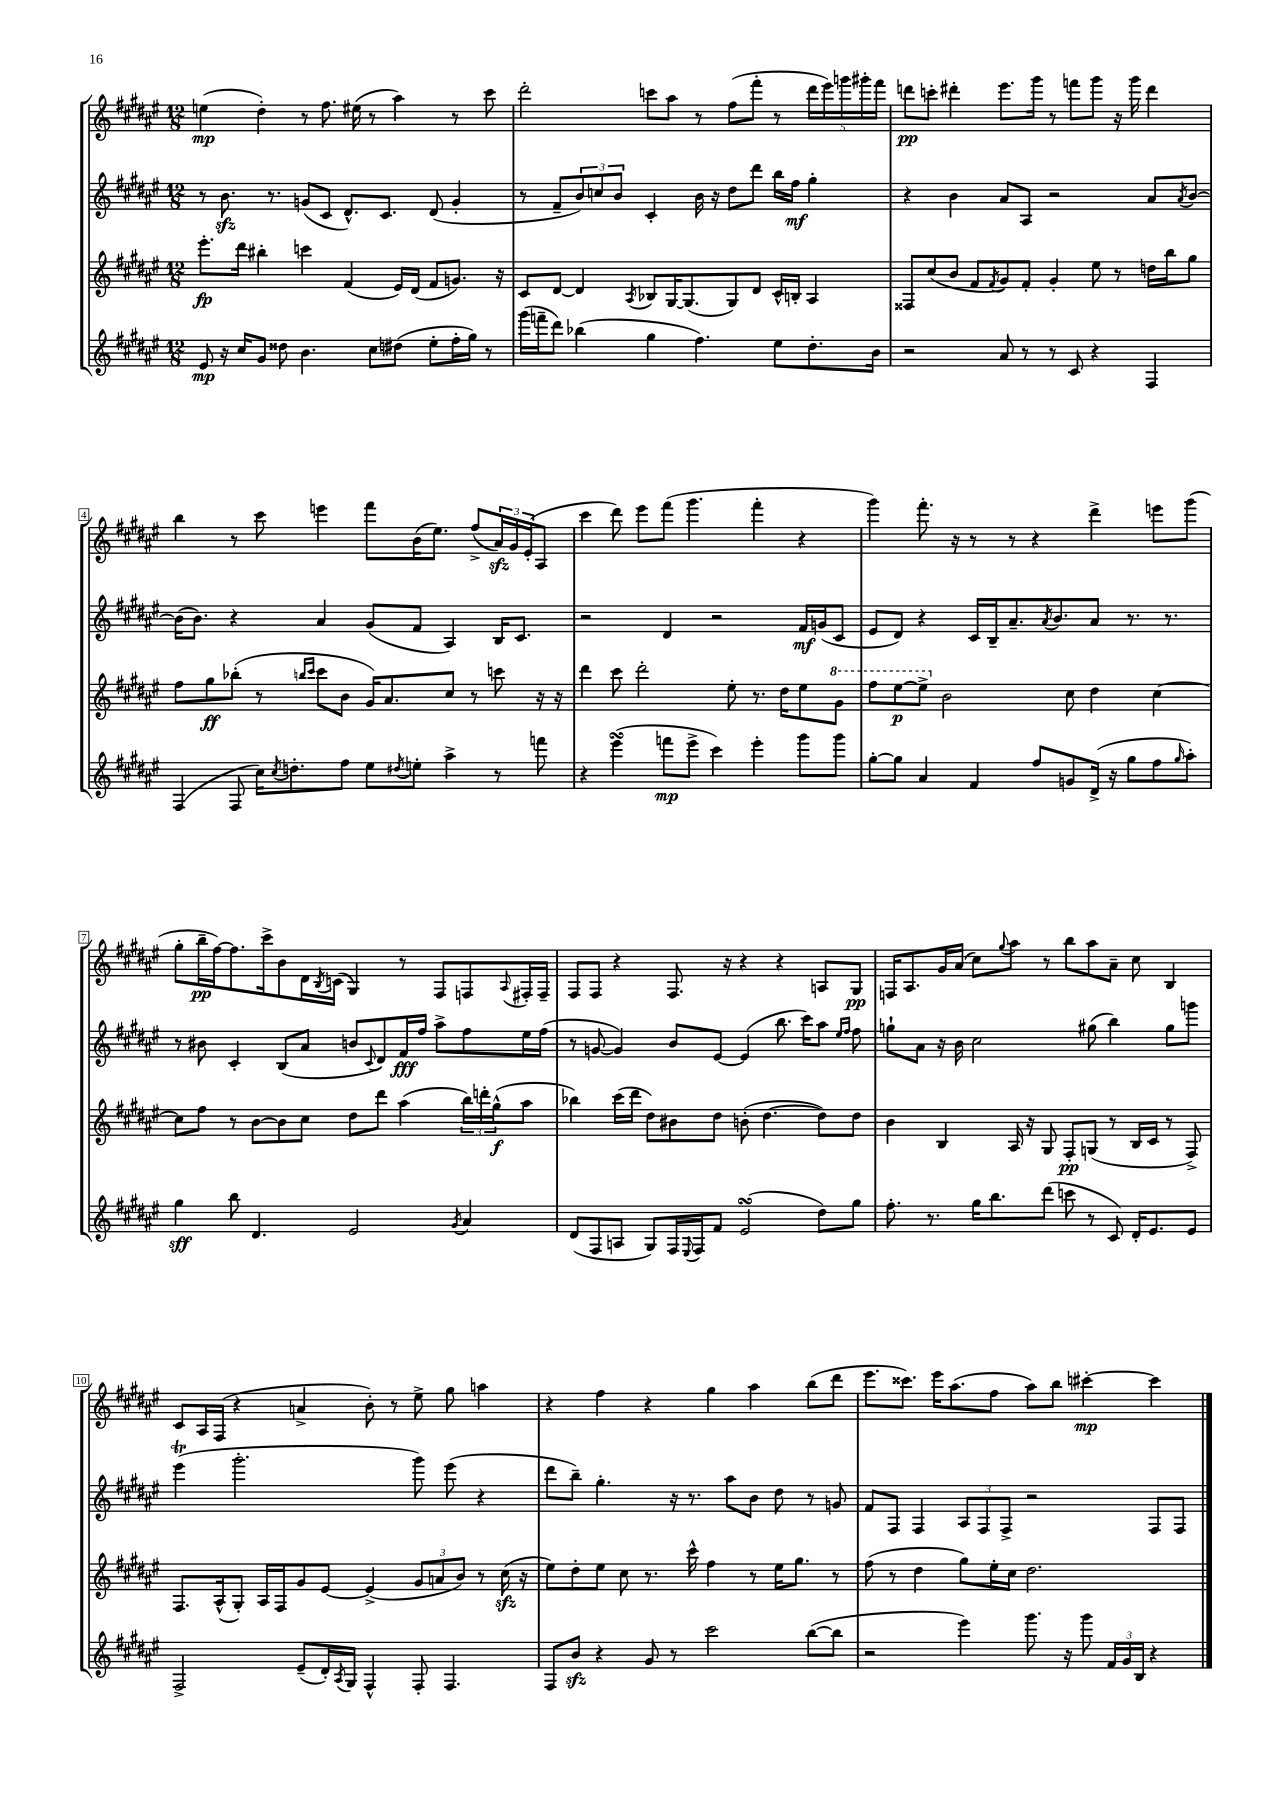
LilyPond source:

<<
\new StaffGroup <<
\new Staff = "s0" {
    \clef treble \key fis \major \numericTimeSignature \time 12/8
    e''4\mp( dis''4-.) r8 fis''8. eis''16( r8 ais''4) r8 cis'''8 |
    dis'''2-. c'''8 ais''8 r8 fis''8( fis'''8-. r8 \tuplet 5/4 { dis'''16 eis'''16) g'''16 gis'''16-. fis'''16 } |
    d'''8\pp c'''8-. dis'''4-. eis'''8. gis'''16 r8 f'''8 gis'''8 r16 gis'''16 dis'''4 |
    b''4 r8 cis'''8 e'''4 fis'''8 b'16( eis''8.) fis''8->( \tuplet 3/2 { ais'16\sfz) gis'16 eis'16-.( } ais8 |
    cis'''4 dis'''8) eis'''8 fis'''8( gis'''4. fis'''4-. r4 |
    gis'''4) fis'''8.-. r16 r8 r8 r4 dis'''4-> e'''8 gis'''8( |
    gis''8-. b''16--\pp fis''16~) fis''8. cis'''16-> b'8 dis'16 \acciaccatura { b8 } c'16( gis4) r8 fis8 f8 \appoggiatura { ais8 } fis16-. fis16-- |
    fis8 fis8 r4 fis8. r16 r4 r4 a8 gis8\pp |
    f16 ais8. gis'16 ais'16( cis''8) \appoggiatura { gis''8 } ais''8 r8 b''8 ais''8 ais'8-- cis''8 b4 |
    cis'8 ais16 fis16( r4 a'4-> b'8-.) r8 eis''8-> gis''8 a''4 |
    r4 fis''4 r4 gis''4 ais''4 b''8( dis'''8 |
    eis'''8. cisis'''8.) eis'''16 ais''8.( fis''8 ais''8) b''8 cis'''4~-.\mp cis'''4 \bar "|." |
}
\new Staff = "s1" {
    \clef treble \key fis \major \numericTimeSignature \time 12/8
    r8 b'8.\sfz r8. g'8( cis'8 dis'8.-^) cis'8. dis'8( g'4-. |
    r8 fis'8-- \tuplet 3/2 { b'8) c''8 b'8 } cis'4-. b'16 r16 dis''8 dis'''8 b''16 fis''16\mf gis''4-. |
    r4 b'4 ais'8 ais8 r2 ais'8 \acciaccatura { ais'8 } b'8~ |
    b'16( b'8.) r4 ais'4 gis'8( fis'8 ais4) b16 cis'8. |
    r2 dis'4 r2 fis'16\mf g'16( cis'8 |
    eis'8 dis'8) r4 cis'16 b16-- ais'8.-- \acciaccatura { ais'8 } b'8. ais'8 r8. r8. |
    r8 bis'8 cis'4-. b8( ais'8 b'8 \appoggiatura { cis'8 } dis'8) fis'16\fff fis''16 ais''8-> fis''8 eis''16 fis''16( |
    r8 g'8~ g'4) b'8 eis'8~ eis'4( b''8. cis'''16) ais''8 \grace { eis''16 fis''16 } fis''8 |
    g''8-! ais'8 r16 b'16 cis''2 gis''8( b''4) gis''8 g'''8 |
    eis'''4\trill( gis'''2.-. gis'''8) eis'''8( r4 |
    dis'''8 b''8--) gis''4.-. r16 r8. ais''8 b'8 dis''8 r8 g'8 |
    fis'8 fis8 fis4 \tuplet 3/2 { ais8 fis8 fis8-> } r2 fis8 fis8 \bar "|." |
}
\new Staff = "s2" {
    \clef treble \key fis \major \numericTimeSignature \time 12/8
    eis'''8.-.\fp dis'''16 bis''4-. c'''4 fis'4( eis'16) dis'16( fis'8 g'8.) r16 |
    cis'8 dis'8~ dis'4 \acciaccatura { ais8 } bes8 gis16~ gis8.( gis8) dis'8 cis'16-^ b16-. ais4 |
    fisis8 cis''8( b'8 fis'8 \acciaccatura { fis'8 } gis'8) fis'8-. gis'4-. eis''8 r8 d''16 b''16 gis''8 |
    fis''8 gis''8\ff bes''8-.( r8 \grace { b''16 cis'''16 } cis'''8 b'8 gis'16) ais'8. cis''8 r8 c'''8 r16 r16 |
    dis'''4 cis'''8 dis'''2-. eis''8-. r8. dis''16 eis''8 \ottava #1 gis''8 |
    fis'''8 eis'''8~\p eis'''8-> \ottava #0 b'2 cis''8 dis''4 cis''4~ |
    cis''8 fis''8 r8 b'8~ b'8 cis''8 dis''8 dis'''8 ais''4( \tuplet 3/2 { b''16) d'''16-. gis''16-^\f( } ais''8 |
    bes''4) cis'''16( dis'''16 dis''8) bis'8 dis''8 b'8-.( dis''4.~ dis''8) dis''8 |
    b'4 b4 ais16 r16 gis8 fis8-.\pp g8( r8 b16 cis'16 r8 fis8->) |
    fis8. ais16-^( gis8-.) ais16 fis16 gis'8 eis'8~ eis'4->( \tuplet 3/2 { gis'8 a'8 b'8) } r8 cis''16\sfz( r16 |
    eis''8) dis''8-. eis''8 cis''8 r8. cis'''16-^ fis''4 r8 eis''16 gis''8. r8 |
    fis''8( r8 dis''4 gis''8) eis''16-. cis''16 dis''2. \bar "|." |
}
\new Staff = "s3" {
    \clef treble \key fis \major \numericTimeSignature \time 12/8
    eis'8\mp r16 cis''16 gis'8 disis''8 b'4. cis''8 dis''8( eis''8-. fis''16-. gis''16) r8 |
    gis'''16( f'''16-- dis'''8) bes''4( gis''4 fis''4.) eis''8 dis''8.-. b'16 |
    r2 ais'8 r8 r8 cis'8 r4 fis4 |
    fis4( fis8 cis''16) \acciaccatura { cis''8 } d''8.-. fis''8 eis''8 \acciaccatura { dis''8 } e''8-. ais''4-> r8 f'''8 |
    r4 eis'''4\turn( f'''8\mp eis'''8-> cis'''4) eis'''4-. gis'''8 gis'''8 |
    gis''8~-. gis''8 ais'4 fis'4 fis''8 g'8 dis'16->( r16 gis''8 fis''8 \grace { gis''16 } ais''8-.) |
    gis''4\sff b''8 dis'4. eis'2 \acciaccatura { gis'8 } ais'4 |
    dis'8( fis8 a8 gis8) fis16 \appoggiatura { eis8 } fis16 fis'8 eis'2\turn( dis''8) gis''8 |
    fis''8.-. r8. gis''16 b''8. dis'''8( c'''8 r8 cis'8) dis'16-. eis'8. eis'8 |
    fis2-> eis'8--( dis'16-.) \acciaccatura { ais8 } gis16 fis4-^ fis8-. fis4. |
    fis8 b'8\sfz r4 gis'8 r8 cis'''2 b''8~( b''8 |
    r2 eis'''4) gis'''8. r16 gis'''8 \tuplet 3/2 { fis'16 gis'16 b16 } r4 \bar "|." |
}
>>
>>
\layout { \context { \Score \override BarNumber.stencil = #(make-stencil-boxer 0.1 0.3 ly:text-interface::print) } }
